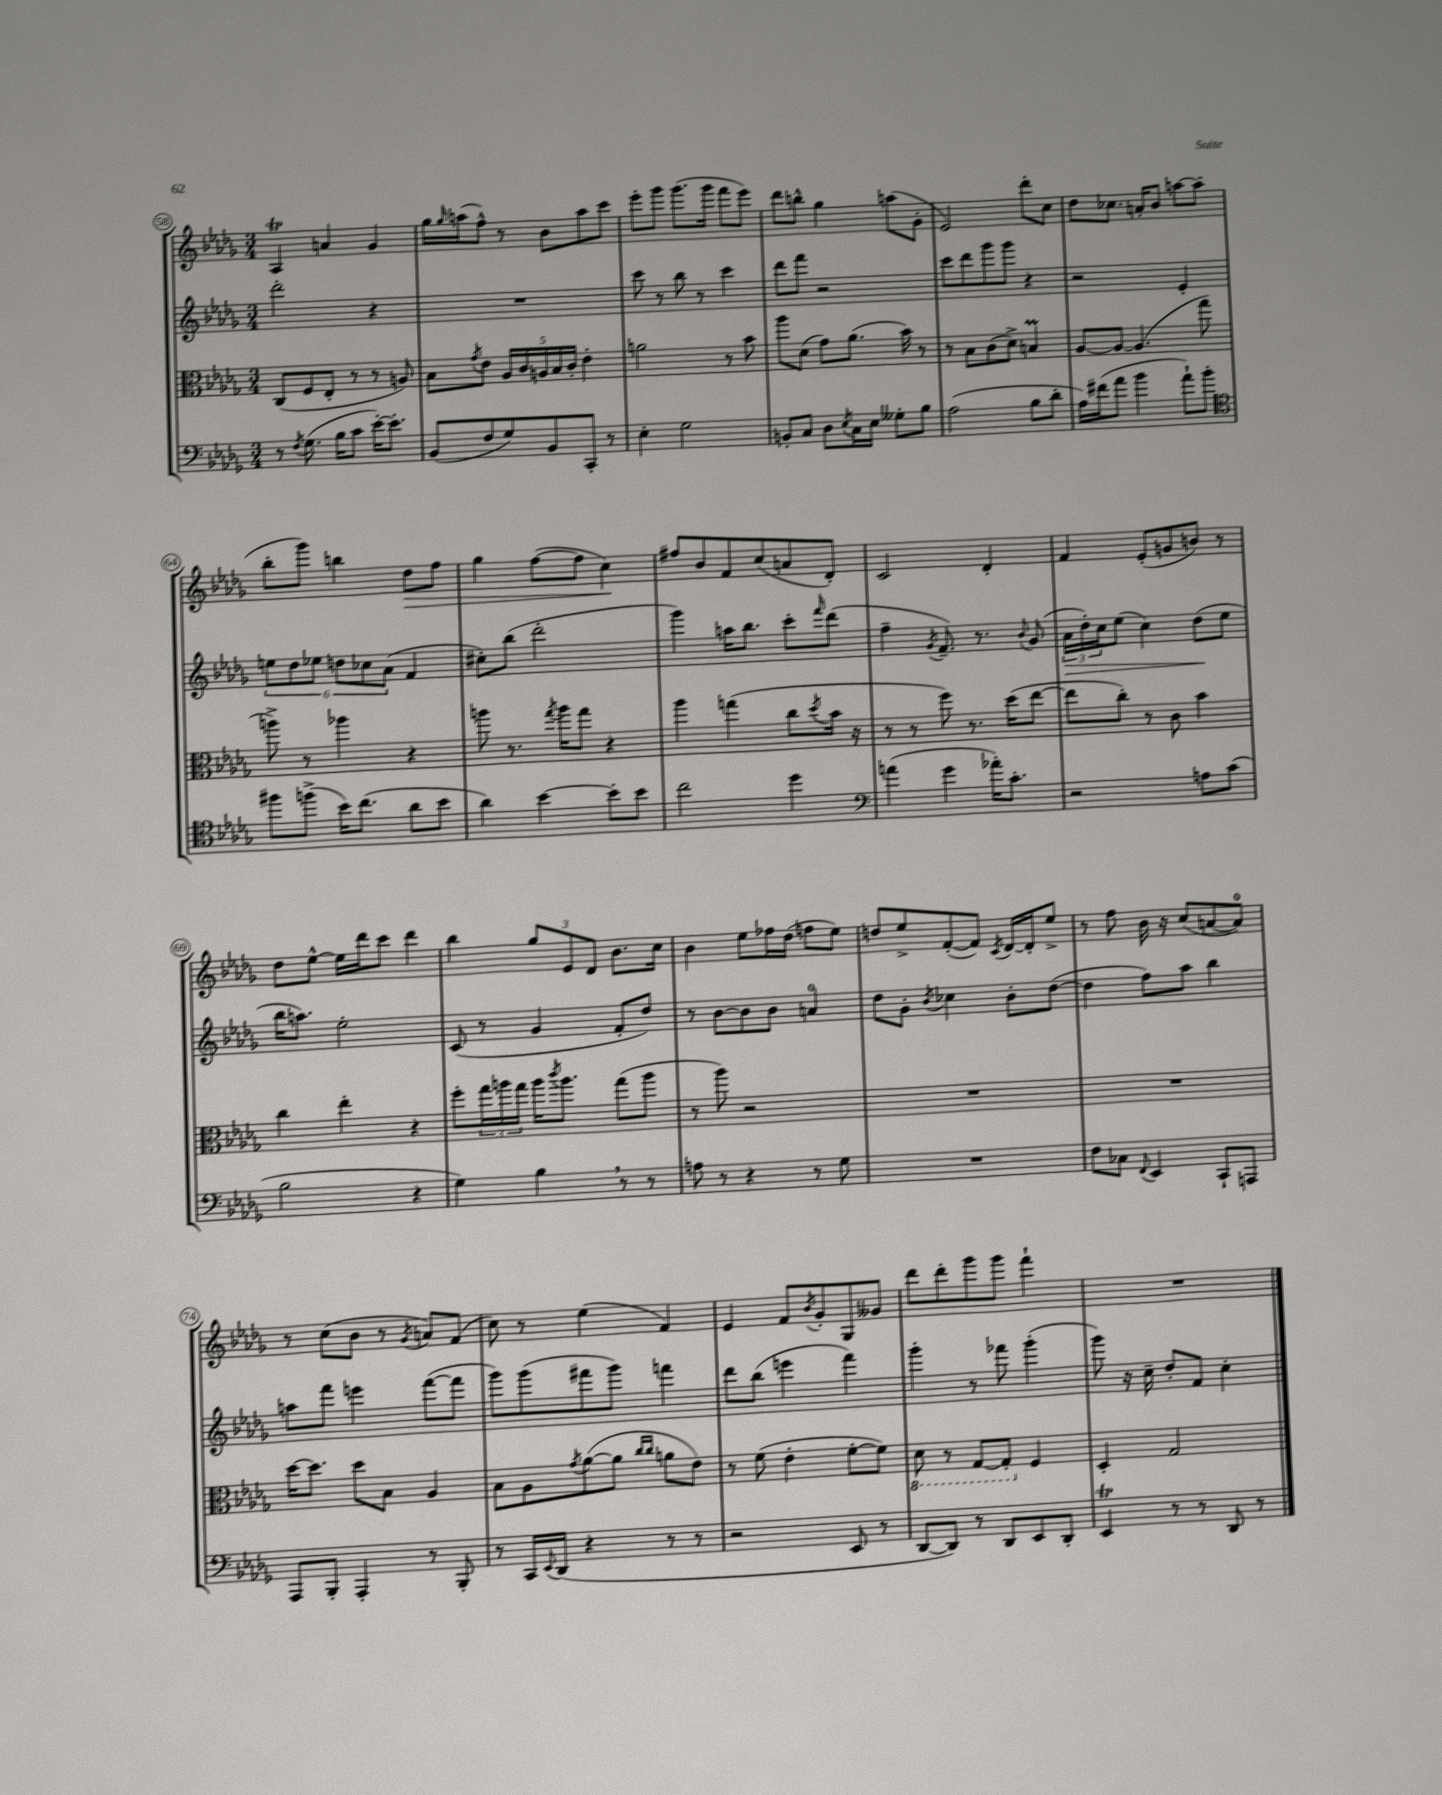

**kern	**kern	**kern	**kern
*staff4	*staff3	*staff2	*staff1
*clefF4	*clefC3	*clefG2	*clefG2
*k[b-e-a-d-g-]	*k[b-e-a-d-g-]	*k[b-e-a-d-g-]	*k[b-e-a-d-g-]
*M3/4	*M3/4	*M3/4	*M3/4
8r	(8C/L	2ddd-'\	4A-/
8qF/	.	.	.
(8.G-\	8F/	.	.
.	8E-'/J	.	4a/
16B-\LK	.	.	.
8c\J	8r	.	.
[16e-'\LK)	8r	4r	4g-/
8.e-'\]J	.	.	.
.	8A/)	.	.
=	=	=	=
(8BB-/L	8B-\L	2.r	16gg-\LL
.	.	.	16qqgg-/
.	.	.	(16aa\J
.	8qg-/	.	.
8F/	8e-\J	.	8ff^^\J)
8G-/)	20A-/LL	.	8r
.	20c/	.	.
.	20A/	.	.
8BB-/	.	.	8b-\L
.	20B-/	.	.
.	20c'/JJ	.	.
8CC'/J	4e-'\	.	8aa\
8r	.	.	8ccc\J
=	=	=	=
4E-'\	2a\	8ccc\	8eee-'\L
.	.	8r	8ggg-\J
2G-\	.	8bb-\	(8.ggg-\L
.	.	8r	.
.	.	.	16ggg-\Jk
.	8r	4ccc\	8fff\L
.	8b-\	.	8eee-\J)
=	=	=	=
8BB'/L	8aa-\L	8ddd-\L	8ddd-\L
8C/J	(8d-\J	8fff\J	8bb^^\J
8D-\L	8g-\L)	2r	4gg-\
8qE-/	.	.	.
16C\L	(8.a-\J	.	.
16E-\JJ	.	.	.
8G--'\L	.	.	(8aa\L
.	16b-\)	.	.
8B-\J	8r	.	8g-'\J
=	=	=	=
(2A-\	8r	8ccc\L	2e-/)
.	8B-\L	8ddd-\	.
.	(8c\	8ggg-\	.
.	8d-^\J)	8ggg-\J	.
8B-\L	4B/	4r	8ddd-'\L
8d-'\J	.	.	8cc\J
=	=	=	=
16A-\LL)	[8A-/L	2r	8dd-\L
(16f#\J	.	.	.
8a-\J	8A-/_J	.	8.cc-\J
4b-\	(4.A-/]	.	.
.	.	.	16a'/LK
.	.	.	8b-/J
8a-`\L)	.	4e-'/	[8aa\L
8b-'\J	8gg-\	.	(8aa\]J
=	=	=	=
*clefC4	*	*	*
8ff#\L	8aa^\)	12ee\L	8bb-'\L
.	.	12dd-\	.
(8ff^\J	8r	.	8ggg-\J)
.	.	12ee-\J	.
16b-\LK)	4aa-\	12dd\L	4bb\
(8.cc\J	.	.	.
.	.	12cc-\	.
.	.	(12a-\J	.
8a-\L	4r	4f/	8dd-\L
8b-\J	.	.	8ff\J
=	=	=	=
4a-\)	8aa\	8cc#'\L)	4gg-\
.	8.r	(8bb-\J	.
[4b-\	.	2ddd-'\	([8ff\L
.	8qgg-/	.	.
.	16aa\LK	.	.
.	8gg-\J	.	8ff\]J
8b-'\]L	4r	.	4cc\)
8b-\J	.	.	.
=	=	=	=
2cc\	4aa-\	4ggg-\)	8ff#/L
.	.	.	8b-/
.	(4gg\	16aa\LK	8f/
.	.	8.bb-\J	.
.	.	.	(8cc/
4dd-\	8cc\L	8ccc'\L	8a/
.	8qdd-/	16qqfff/	.
.	16b-\Jk	(8ddd-\J	8d-'/J)
.	16r	.	.
=	=	=	=
*clefF4	*	*	*
(4a\	8r	4ff~\	2c/
.	8r	.	.
.	.	8qg-/	.
4g-\	8ff\)	8.f~/)	.
.	8.r	.	.
.	.	8.r	.
16a-'\LK)	.	.	4d-'/
8.c'\J	(16dd-\LK	.	.
.	.	8qqb-/	.
.	[8ee-\J	(8g-/	.
=	=	=	=
2r	8ee-\]L	24a-\LL	4f/
.	.	24dd-'\)	.
.	.	24cc\J	.
.	8cc'\J)	(8ee-\J	.
.	8r	4cc\)	(8e-'/L
.	8c\	.	8g/
8A\L	4b-\	(8dd-\L	8b/J)
(8c\J	.	8ee-\J	8r
=	=	=	=
2B-\	4cc\	16bb-\LK	8dd-\L
.	.	8.aa\J)	.
.	.	.	[8ee-^^\J
.	4ee-'\	2ee-'\	16ee-\]LL
.	.	.	16ddd-\J
.	.	.	8ccc\J
4r	4r	.	4ddd-\
=	=	=	=
4G-\)	8ff'\L	(8c/	4bb-\
.	24gg-\L	8r	.
.	24aa\	.	.
.	24gg-\JJ	.	.
4B-\	16aa\LK	4g-/	12gg-/L
.	8qccc/	.	.
.	8.aa\J	.	.
.	.	.	12e-/
.	.	.	12d-/J
8r	(8gg-\L	8f'/L	8.b-\L
8r	8aa\J	8dd-/J)	.
.	.	.	16cc\Jk
=	=	=	=
8A\	8r	8r	4b-\
8r	8aa-\)	[8b-\L	.
4r	2r	8b-\]	8ee-\L
.	.	8b-\J	16ff-\L
.	.	.	(16dd-\JJ
8r	.	4a/	8ff\L
8G-\	.	.	8ee-\J)
=	=	=	=
2.r	2.r	8dd-\L	8dd/L
.	.	8g-'\J	8ee-^/
.	.	8qb-/	.
.	.	4cc-\	([8f'/
.	.	.	8f/]J)
.	.	.	8qc/
.	.	8b-'\L	[16d-/LL
.	.	.	16d-'/]J
.	.	([8dd-\J	8ee-^/J
=	=	=	=
8F\L	2.r	4dd-\]	8r
8C-\J	.	.	8ff\
8qqFF/	.	.	.
4EE-/	.	8ff\L)	16b-\
.	.	.	16r
.	.	8aa-\J	(8cc/L
8CC`/L	.	4bb-\	[8a/
8AAA/J	.	.	8a/]J)
=	=	=	=
8AAA-/L	[16dd-\LK	8aa\L	8r
.	8.dd-\]J	.	.
8BBB-'/J	.	8fff\J	(8cc\L
4AAA-'/	8dd-\L	4eee\	8b-\J
.	8B-\J	.	8r
.	.	.	8qg-/
8r	4A-/	([8fff\L	8a/L)
8BBB-'/	.	8fff\]J	(8f/J
=	=	=	=
8r	8B-\L	8ggg-\L)	8cc\)
16CC/LL	8A-\	(8ggg-\	8r
8qqEE-/	.	.	.
(16DD-/JJ	.	.	.
.	8qg-/	.	.
4r	([8a-\	8fff#\	(4ee-\
.	8a-\]J	8ggg-\J)	.
.	16qqcc/LL	.	.
.	16qqcc/JJ	.	.
8r	8a\L	4fff\	4f/)
8r	8e-\J)	.	.
=	=	=	=
2r	8r	8ddd-\L	4e-/
.	(8f\	(8bb-\J	.
.	4e-'\	4eee\	8f/L
.	.	.	8qb-/
.	.	.	8g-'/
8EE-/	[8f'\L	4fff\)	8G-/
8r	8f\]J)	.	8g--/J
=	=	=	=
[8DD-/L	8D-\	4ggg-'\	8ddd-\L
8DD-/]J)	8r	.	8ddd-'\
8r	[8GG-/L	8r	8ggg-\
8DD-/L	8GG-'/]J	8fff-\	8ggg-\J
8EE-/	4F/	(4ggg-'\	4fff`\
8DD-'/J	.	.	.
=	=	=	=
4EE-/	4D-'/	8ggg-\)	2.r
.	.	16r	.
.	.	16cc~\	.
8r	2G-/	8dd-'/L	.
8r	.	8f/J	.
8DD-/	.	4cc'\	.
8r	.	.	.
==	==	==	==
*-	*-	*-	*-
